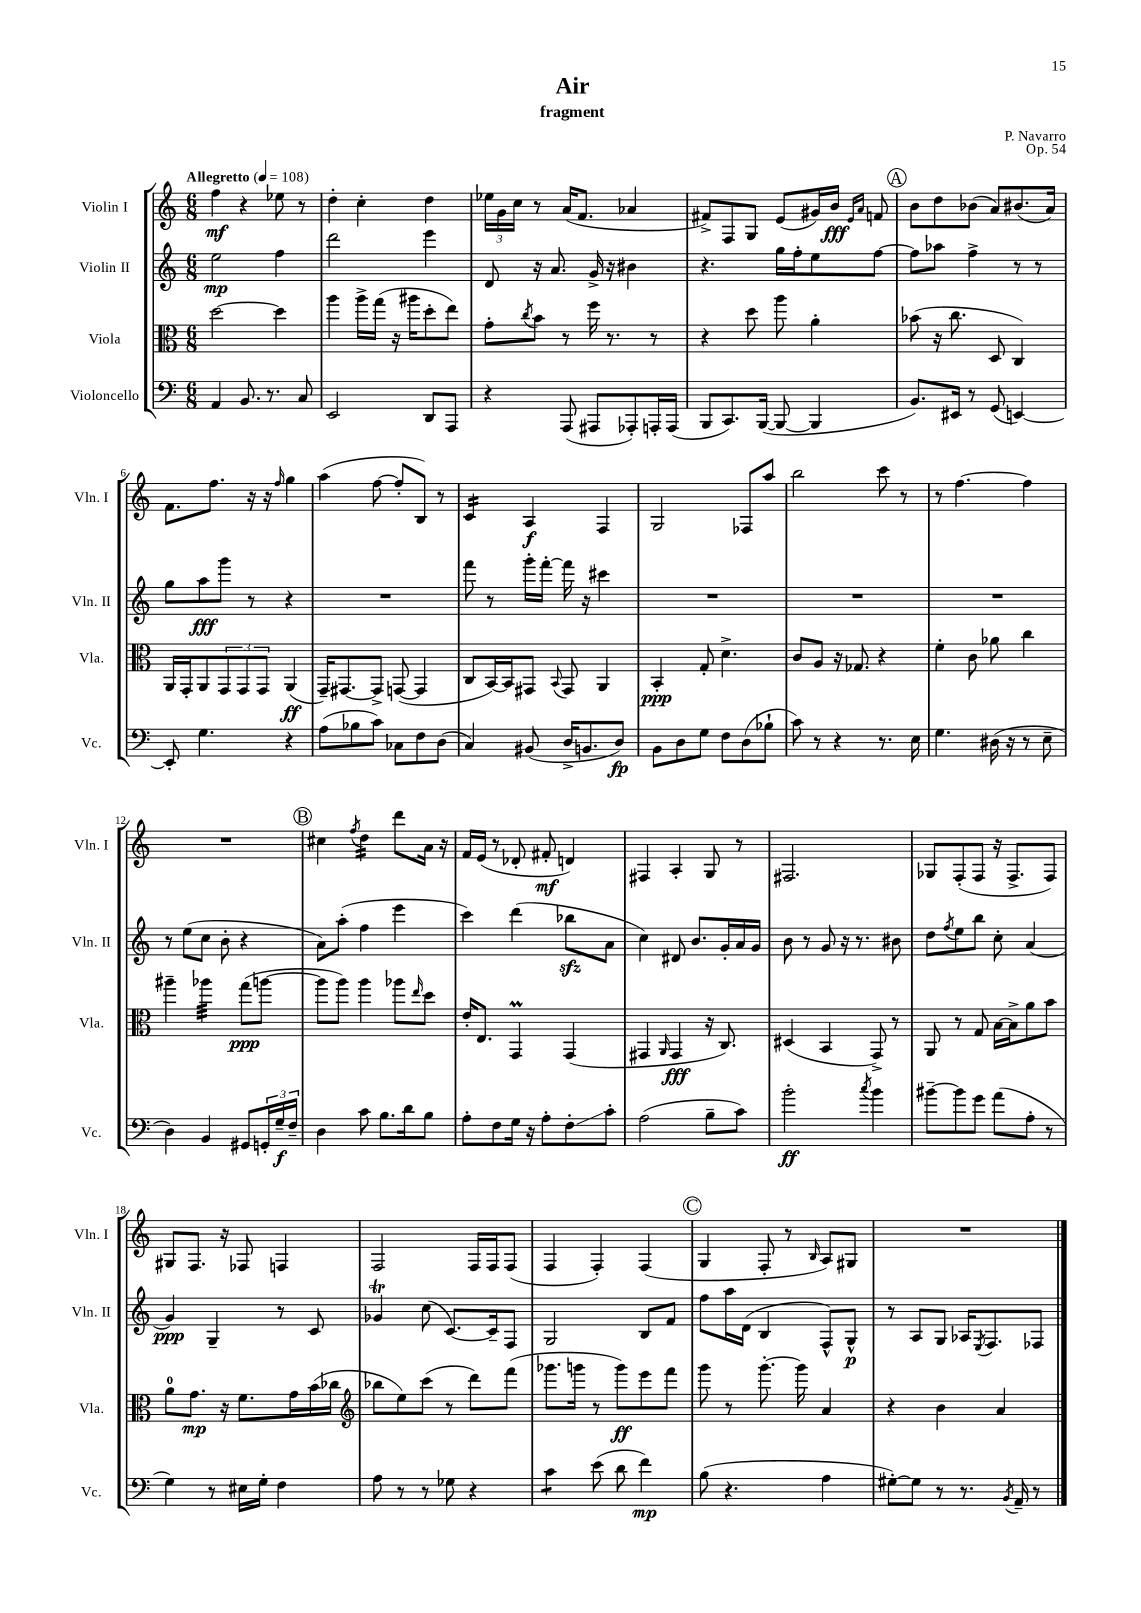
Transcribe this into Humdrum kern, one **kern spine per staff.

**kern	**kern	**kern	**kern
*staff4	*staff3	*staff2	*staff1
*clefF4	*clefC3	*clefG2	*clefG2
*k[]	*k[]	*k[]	*k[]
*M6/8	*M6/8	*M6/8	*M6/8
*MM108	*MM108	*MM108	*MM108
4AA	[2dd	2ee	4ff
8.BB	.	.	4r
8.r	.	.	.
.	4dd]	4ff	8ee-
8C	.	.	8r
=	=	=	=
2EE	4aa	2ddd	4dd'
.	16aa^	.	4cc'
.	(16gg	.	.
.	16r	.	.
.	16aa#	.	.
8DD	8dd'	4eee	4dd
8AAA	8ee)	.	.
=	=	=	=
4r	8g'	8d	24ee-
.	.	.	24g
.	.	.	24cc
.	8qcc	.	.
.	8b	16r	8r
.	.	8.a	.
(8AAA	8r	.	(16a
.	.	.	8.f
8AAA#	16ff	16g^	.
.	8.r	16r	.
8AAA-')	.	4b#	4a-
16AAA'	8r	.	.
(16AAA	.	.	.
=	=	=	=
8BBB	4r	4.r	8f#^)
8.CC)	.	.	8F
.	8dd	.	8G
([16BBB	.	.	.
8BBB_	8aa	16gg	(8e
.	.	16ff'	.
4BBB]	4a'	8ee	16g#)
.	.	.	16b
.	.	.	16qqe
.	.	.	16qqa
.	.	[8ff	8f
=	=	=	=
8.BB)	(8b-	8ff]	8b
.	16r	8aa-	8dd
16EE#	8.cc	.	.
8r	.	4ff^	(8b-
(8GG	8D	.	8a)
[4EE)	4C)	8r	(8.b#
.	.	8r	.
.	.	.	16a)
=	=	=	=
8EE']	16AA	8gg	8.f
.	16GG'	.	.
4.G	8AA	8aa	.
.	.	.	8.ff
.	12GG	8ggg	.
.	12GG	.	.
.	.	8r	16r
.	12GG	.	.
.	.	.	16r
.	.	.	16qqff
4r	(4AA	4r	4gg
=	=	=	=
(8A	16GG~)	2.r	(4aa
.	[8.GG#	.	.
8B-	.	.	.
8c)	8GG#^]	.	[8ff
8C-	([8GG	.	8ff']
8F	4GG]	.	8B)
(8D	.	.	8r
=	=	=	=
4C)	8C	8fff	4c
.	[16BB)	8r	.
.	16BB]	.	.
(8BB#	8GG#	16ggg'	4A
.	.	[16fff'	.
.	8qqBB	.	.
16D^	8GG#	16fff]	.
8.BB	.	16r	.
.	4AA	4ccc#	4F
8D)	.	.	.
=	=	=	=
8BB	4BB'	2.r	2G
8D	.	.	.
8G	8G'	.	.
8F	4.d^	.	.
(8D	.	.	8F-
8B-`	.	.	8aa
=	=	=	=
8c)	8c	2.r	2bb
8r	8A	.	.
4r	16r	.	.
.	8.G-	.	.
8.r	4r	.	8ccc
.	.	.	8r
16E	.	.	.
=	=	=	=
4.G	4f'	2.r	8r
.	.	.	[4.ff
.	8c	.	.
(16D#	8a-	.	.
16r	.	.	.
8r	4cc	.	4ff]
8E~	.	.	.
=	=	=	=
4D)	4aa#~	8r	2.r
.	.	(8ee	.
4BB	4aa-	8cc	.
.	.	8b'	.
8GG#	(8gg	4r	.
24GG'	[8aa	.	.
24G~	.	.	.
24F~	.	.	.
=	=	=	=
4D	8aa]	8a)	4cc#
.	8aa)	(8aa'	.
.	.	.	8qff
8c	4aa	4ff	4dd
8.B	.	.	.
.	8aa-	4eee	8ddd
16d	.	.	.
.	16qqee	.	.
8B	8dd	.	16a
.	.	.	16r
=	=	=	=
8A'	16e'	4ccc)	16f
.	8.E	.	(16e
8F	.	.	8r
16G	4GG	(4ddd	8d-'
16r	.	.	.
8A'	.	.	8f#'
8F'	(4GG	8bb-	4d)
8c'	.	8a	.
=	=	=	=
(2A	4GG#	4cc)	4F#
.	16qqAA	.	.
.	4GG#	8d#	4A'
.	.	8.b	.
8B~	16r	.	8G
.	8.C)	16g'	.
8c)	.	16a	8r
.	.	16g	.
=	=	=	=
2b'	(4D#	8b	2.F#
.	.	8r	.
.	4BB	8g	.
.	.	16r	.
.	.	8.r	.
8qcc	.	.	.
4b	8GG^)	.	.
.	8r	8b#	.
=	=	=	=
[8b#~	8AA	8dd	8G-
.	.	8qff	.
8b#]	8r	8ee	(8F'
8g	8G	8bb	8F
(8a	[16B	8cc'	16r
.	16B^]	.	8.F^
8A'	8a	(4a	.
8r	8b	.	8F)
=	=	=	=
4G)	8a	4g)	8G#
.	8.g	.	8.F
8r	.	4G~	.
.	16r	.	16r
16E#	8.f	.	8F-
16G'	.	.	.
4F	.	8r	4F
.	16g	.	.
.	(16b	8c	.
.	16cc-	.	.
=	=	=	=
*	*clefG2	*	*
8A	8bb-	4g-	2F
8r	8ee)	.	.
8r	(8ccc	(8cc	.
8G-	8r	[8.c)	.
4r	8ddd)	.	16F
.	.	16c~]	16F
.	(8fff	8F	(8F
=	=	=	=
4c	8.ggg-	2G	4F
.	16ggg	.	.
(8e	8r	.	4F')
8d	8ggg)	.	.
4f)	8eee	8B	(4F
.	8fff	8f	.
=	=	=	=
(8B	8ggg	8ff	4G
4.r	8r	16aa	.
.	.	(16d	.
.	[8.ggg'	4B	8F'
.	.	.	8r
.	16ggg]	.	.
.	.	.	16qqB
4A	4a	8F^^)	8A)
.	.	8G^^	8G#
=	=	=	=
[8G#')	4r	8r	2.r
8G#]	.	8A	.
8r	4b	8G	.
8.r	.	16A-	.
.	.	8qE	.
.	.	8.F	.
.	4a	.	.
8qBB	.	.	.
16AA~	.	.	.
8r	.	8F-	.
==	==	==	==
*-	*-	*-	*-
